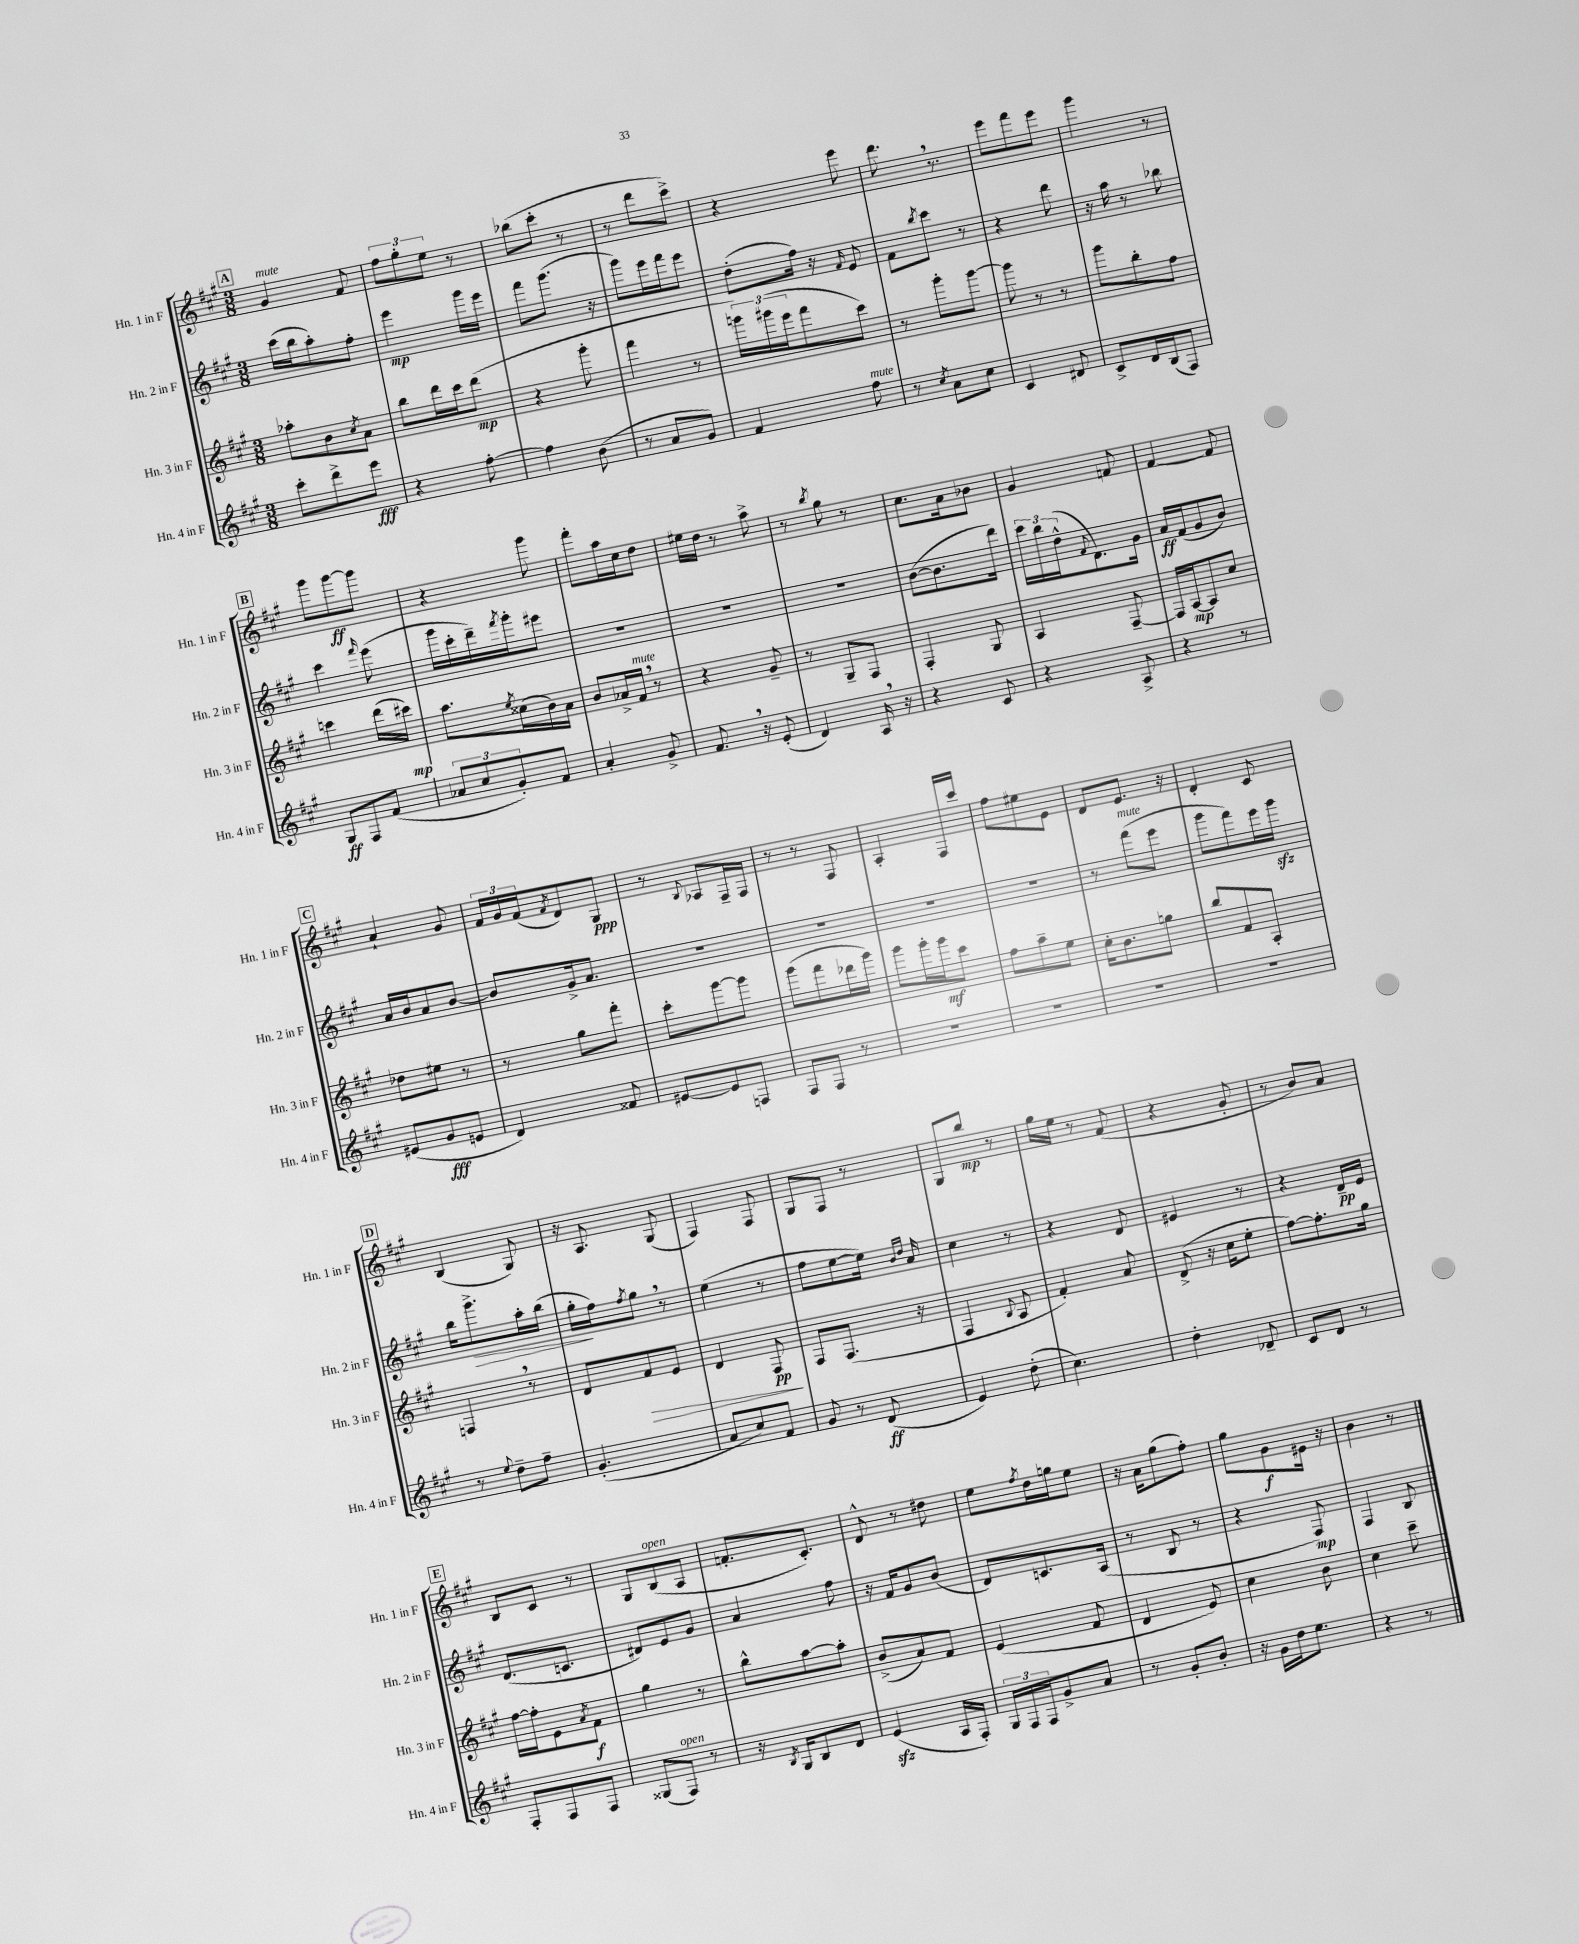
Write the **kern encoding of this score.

**kern	**kern	**kern	**kern
*staff4	*staff3	*staff2	*staff1
*clefG2	*clefG2	*clefG2	*clefG2
*k[f#c#g#]	*k[f#c#g#]	*k[f#c#g#]	*k[f#c#g#]
*M3/8	*M3/8	*M3/8	*M3/8
8ccc#'\L	8aa-'\L	(16ccc#\LL	4g#/
.	.	16bb\J	.
8ddd^\	8b\	8aa'\)	.
.	8qcc#/	.	.
8eee\J	8a\J	8ff#'\J	8f#/
=	=	=	=
4r	8bb\L	4eee\	12ff#\L
.	.	.	12gg#'\
.	16ddd\L	.	.
.	.	.	12ee\J
.	16ccc#\J	.	.
[8ff#'\	(8ddd\J	16ggg#\LL	8r
.	.	16eee\JJ	.
=	=	=	=
4ff#\]	4r	8fff#\L	(8bb-\L
.	.	(8.ggg#\J	8ccc#'\J
(8b\	8ggg#'\	.	8r
.	.	16r	.
=	=	=	=
8r	4fff#\	8ggg#\L)	8r
8a/L	.	16eee\L	8ddd\L
.	.	16fff#\J	.
8g#/J)	8r	8eee\J	8ccc#^\J)
=	=	=	=
4f#/	24ggg\LL)	(8dd'\L	4r
.	(24ggg#\	.	.
.	24eee\J	.	.
.	8fff#\	16ff#\Jk)	.
.	.	16r	.
.	.	16qqf#/	.
8ff#\	8ccc#\J)	8e/	8eee\
=	=	=	=
8r	8r	8f#\L	8.ddd\
8qcc#/	.	8qbb/	.
8a\L	8ggg#'\L	8ccc#\J	.
.	.	.	8.r
8cc#\J	[8ggg#\J	8r	.
=	=	=	=
4c#/	8ggg#\]	4r	8eee\L
.	8r	.	8fff#\
8d#/	8r	8ddd\	8eee\J
=	=	=	=
8c#^/L	8ggg#\L	16r	4ggg#\
.	.	16aa\	.
16d/L	8bb'\	8r	.
(16B/J	.	.	.
8F#/J)	8ff#\J	8bb-\	8r
=	=	=	=
8G#/L	4ccc\	4ccc#\	8ggg#\L
8F#/	.	.	[8ggg#\
.	.	16qqfff#/	.
(8f#/J	(16ddd\LL	(8eee\	8ggg#\]J
.	16ccc#\JJ)	.	.
=	=	=	=
12a-/L	8.aa\L	16ggg#\LL	4r
.	.	16ccc#'\	.
12cc#/	.	.	.
.	.	16ddd~\)	.
12g#'/)	.	.	.
.	8qee/	8qfff#/	.
.	(16cc##\L	16ggg#'\J	.
8f#/J	16b\)	8eee#\J	8ggg#\
.	16a\JJ	.	.
=	=	=	=
4a'/	8b/L	4.r	8fff#'\L
.	16a-^/L	.	16aa\L
.	16f#/JJ	.	16cc#\J
8g#^/	8r	.	8dd\J
=	=	=	=
8.f#/	4r	4.r	16ee#\LL
.	.	.	16dd\JJ
.	.	.	8r
16r	.	.	.
(8e'/	8g#~/	.	8aa^\
=	=	=	=
4d/)	8r	4.r	8r
.	.	.	8qbb/
.	8G#~/L	.	8gg#\
16A/	8F#/J	.	8r
16r	.	.	.
=	=	=	=
4r	4F#'/	([8b\L	8.cc#\L
.	.	8.b\]	.
.	.	.	16a\k
8c#/	8G#/	.	8b-\J
.	.	16ddd\Jk)	.
=	=	=	=
4r	4A/	24ccc#\LL	4g#/
.	.	24bb\	.
.	.	(24dd^^\J	.
.	.	8qqf#/	.
.	.	8.d\)	.
8A^/	[8F#~/	.	8f/
.	.	16g#\Jk	.
=	=	=	=
4r	16F#/]LL	16a/LL	[4f#/
.	[16A/J	(16f#/J	.
.	8A/]	8g#/	.
8r	8cc#/J	8b/J)	8f#/]
=	=	=	=
(8e#/L	8dd-\L	16a/LL	4a`/
.	.	16b/J	.
8g#/	8ee#\J	8a/	.
8e/J	8r	[8b/J	8g#/
=	=	=	=
4d/)	8r	8b/]L	24f#/LL
.	.	.	24g#/
.	.	.	(24f#/J
.	.	.	8qf#/
.	8gg#\L	16g#^/k	8d/)
.	.	8.a/J	.
8f##/	8fff#'\J	.	8G#/J
=	=	=	=
[8e#/L	8ccc#'\L	4.r	8r
.	.	.	8qqB/
8e#/]	[8ggg#\	.	8A-/L
8F/J	8ggg#\]J	.	16F#~/L
.	.	.	16F#/JJ
=	=	=	=
8F#/L	(8ggg#\L	4.r	8r
8F#/J	8fff#\	.	8r
8r	16ddd-\L	.	8F#/
.	16ggg#\JJ)	.	.
=	=	=	=
4.r	8ggg#\L	4.r	4A'/
.	16ggg#'\L	.	.
.	16ggg#\J	.	.
.	8ccc#\J	.	16F#/LL
.	.	.	16ccc#/JJ
=	=	=	=
4.r	8ff#\L	4.r	8ff#\L
.	8aa~\	.	8ee#\
.	8ee\J	.	8e\J
=	=	=	=
4.r	16cc#'\LK	8r	8d/L
.	8.b\	.	.
.	.	(8fff#\L	8.e/J
.	8gg\J	8eee\J	.
.	.	.	16r
=	=	=	=
4.r	8bb/L	8ggg#\L	4d'/
.	8f#/	8fff#\)	.
.	8A'/J	16eee\L	8c#/
.	.	16ggg#\JJ	.
=	=	=	=
8r	4F/	16bb\LK	(4B/
.	.	8.ggg#^\	.
8qqee/	.	.	.
8dd~\L	.	.	.
8ff#~\J	8r	16aa'\L	8G#/)
.	.	(16bb\JJ	.
=	=	=	=
(4.g#'/	8d/L	16gg#'\LL	16r
.	.	16ff#\J)	8.A/
.	.	8qff#/	.
.	8f#/	8gg#\J	.
.	8e/J	8r	(8G#/
=	=	=	=
8a/L	4d/	(4ee\	4F#/)
8cc#/)	.	.	.
8f#/J	8F#/	8r	8F#/
=	=	=	=
8g#/	8F#/L	8ff#\L	8G#/L
8r	(8.F#/J	[8ee\	8F#/J
(8d/	.	16ee\]Jk)	8r
.	.	16qqb/LL	.
.	.	16qqdd/JJ	.
.	16r	16a/	.
=	=	=	=
4e/)	4F#/	4cc#\	8G#/L
.	.	.	8bb/J
.	8qqB/	.	.
(8dd'\	8A/	8r	8r
=	=	=	=
4.cc#\)	4f#'/)	4r	16gg#\LL
.	.	.	16ee\JJ
.	.	.	8r
.	8a/	8d/	(8f#/
=	=	=	=
4dd'\	(8d^/	4e#/	4r
.	16r	.	.
.	16cc#\LK	.	.
8d-~/	8ee'\J	8r	8g#'/
=	=	=	=
8c#/L	[8ff#\L)	4r	8r
8d/J	8.ff#'\]	.	8b/L)
8r	.	16d~/LL	8a/J
.	16gg#\Jk	16e/JJ	.
=	=	=	=
8F#'/L	[16ff#\LL	(8.d/L	8B/L
.	16ff#'\]J	.	.
8F#/	8e\	.	8c#/J
.	.	8.c/J	.
.	8qa/	.	.
8F#/J	8f#\J	.	8r
=	=	=	=
(8G##/L	4gg#\	8d#/L)	8G#/L
8F#/J)	.	8e/	(8B/
8r	8r	8g#/J	8A/J
=	=	=	=
16r	8bb^^\L	4a/	8.f'/L
8qB/	.	.	.
16G#/LK	.	.	.
8B/	[8aa\	.	.
.	.	.	8.c#'/J)
8d/J	8aa'\]J	8ff#\	.
=	=	=	=
(4e/	(8b^/L	16r	8d^^/
.	.	16f#/LK	.
.	8a/)	8g#/	8r
16A/LL	8f#/J	(8b/J	8dd#\
16F#'/JJ)	.	.	.
=	=	=	=
24G#/LL	(4e/	8d/L)	8ee\L
24F#/	.	.	.
24F#/J	.	.	.
.	.	.	8qff#/
8g#^/	.	8.c/	16dd\L
.	.	.	16gg\J
8a/J	8f#/	.	8ee\J
.	.	(16A/Jk	.
=	=	=	=
8r	4d/	8r	16r
.	.	.	16a\LK
8g#'/L	.	8B/	(8gg#\
8b'/J	8e/)	8r	8ff#'\J)
=	=	=	=
16r	4cc#\	4r	8gg#\L
16g#\LL	.	.	.
16dd\J	.	.	8g#\
8.ee\J	.	.	.
.	8b\	8F#/)	16e#\Jk
.	.	.	16r
=	=	=	=
4r	4cc#\	4F#/	4b\
8r	8ccc#~\	8B/	8r
==	==	==	==
*-	*-	*-	*-
